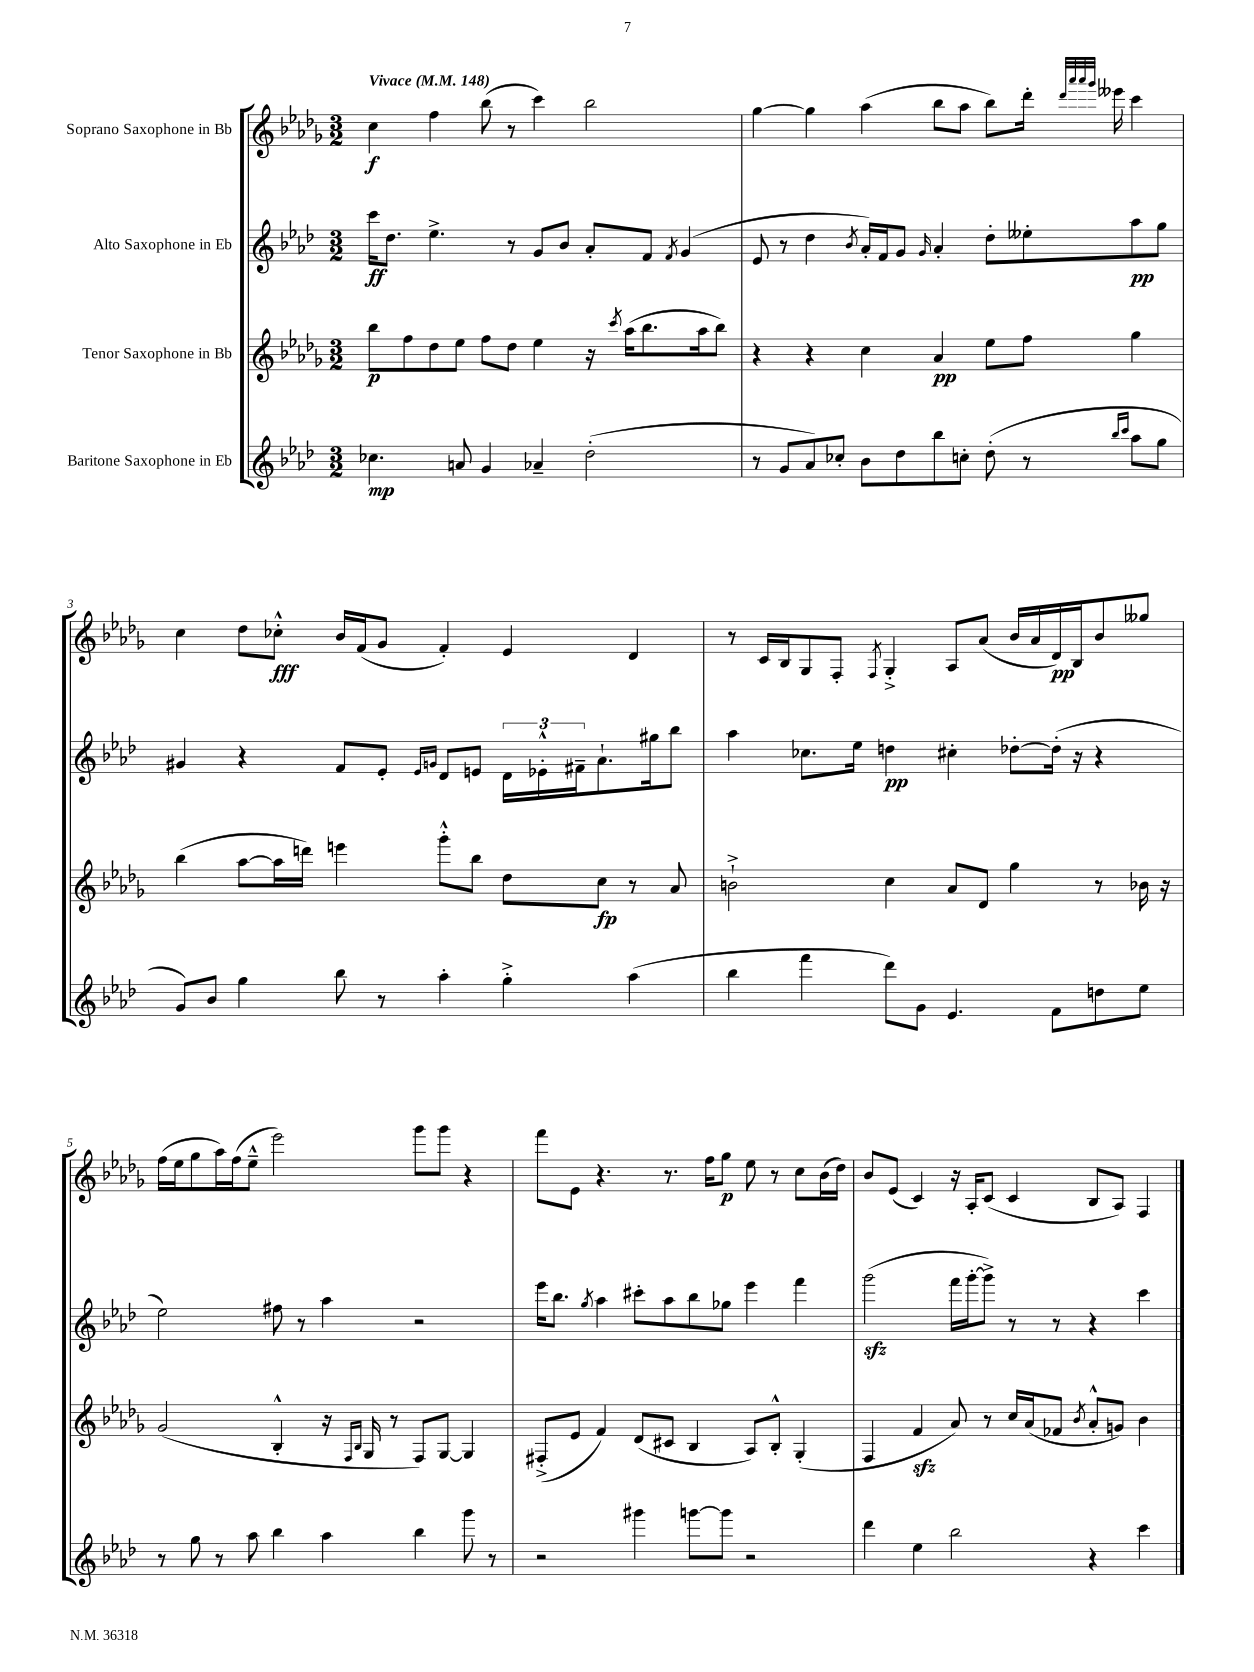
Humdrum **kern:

**kern	**dynam	**kern	**dynam	**kern	**dynam	**kern	**dynam
*part4	*part4	*part3	*part3	*part2	*part2	*part1	*part1
*staff4	*staff4	*staff3	*staff3	*staff2	*staff2	*staff1	*staff1
*I"Baritone Saxophone in Eb	*	*I"Tenor Saxophone in Bb	*	*I"Alto Saxophone in Eb	*	*I"Soprano Saxophone in Bb	*
*clefG2	*	*clefG2	*	*clefG2	*	*clefG2	*
*k[b-e-a-d-]	*	*k[b-e-a-d-g-]	*	*k[b-e-a-d-]	*	*k[b-e-a-d-g-]	*
*M3/2	*	*M3/2	*	*M3/2	*	*M3/2	*
*MM148	*	*MM148	*	*MM148	*	*MM148	*
=1	=1	=1	=1	=1	=1	=1	=1
!	!	!	!	!	!	!LO:TX:a:B:t=Vivace	!
4.cc-X\	mp	8bb-\L	p	16ccc\KL	ff	4cc\	f
.	.	.	.	8.dd-\J	.	.	.
.	.	8ff\	.	.	.	.	.
.	.	8dd-\	.	4.ee-^\	.	4ff\	.
8an/	.	8ee-\J	.	.	.	.	.
4g/	.	8ff\L	.	.	.	(8bb-\	.
.	.	8dd-\J	.	8r	.	8r	.
4a-X~/	.	4ee-\	.	8g/L	.	4ccc\)	.
.	.	.	.	8b-/J	.	.	.
(2dd-'\	.	16r	.	8a-'/L	.	2bb-\	.
.	.	8qccc/	.	.	.	.	.
.	.	(16aa-\KL	.	.	.	.	.
.	.	8.bb-\	.	8f/J	.	.	.
.	.	.	.	8qf/	.	.	.
.	.	.	.	(4g/	.	.	.
.	.	16aa-\k	.	.	.	.	.
.	.	8bb-\J)	.	.	.	.	.
=2	=2	=2	=2	=2	=2	=2	=2
8r	.	4r	.	8e-/	.	[4gg-\	.
8g/L	.	.	.	8r	.	.	.
8a-/)	.	4r	.	4dd-\	.	4gg-\]	.
8cc-X'/J	.	.	.	.	.	.	.
.	.	.	.	8qb-/	.	.	.
8b-\L	.	4cc\	.	16a-'/LL)	.	(4aa-\	.
.	.	.	.	16f/J	.	.	.
8dd-\	.	.	.	8g/J	.	.	.
.	.	.	.	16qqg/	.	.	.
8bb-\	.	4a-/	pp	4a-'/	.	8bb-\L	.
8ccn'\J	.	.	.	.	.	8aa-\J	.
(8dd-'\	.	8ee-\L	.	8dd-'\L	.	8bb-\L)	.
8r	.	8ff\J	.	8ee--X'\	.	16ddd-'\Jk	.
.	.	.	.	.	.	32qqddd-/LLL	.
.	.	.	.	.	.	32qqaaa-/	.
.	.	.	.	.	.	32qqaaa-/	.
.	.	.	.	.	.	32qqggg-/JJJ	.
.	.	.	.	.	.	16eee--X\	.
16qqbb-/LL	.	.	.	.	.	.	.
16qqccc/JJ	.	.	.	.	.	.	.
8aa-\L	.	4gg-\	.	8aa-\	pp	4ccc\	.
8gg\J	.	.	.	8gg\J	.	.	.
!!LO:LB:g=z
=3	=3	=3	=3	=3	=3	=3	=3
8g/L)	.	(4bb-\	.	4g#X/	.	4cc\	.
8b-/J	.	.	.	.	.	.	.
4gg\	.	[8aa-\L	.	4r	.	8dd-\L	.
.	.	16aa-\L]	.	.	.	8cc-X'^^\J	fff
.	.	16dddn\JJ)	.	.	.	.	.
8bb-\	.	4eeen\	.	8f/L	.	16b-/LL	.
.	.	.	.	.	.	(16f/J	.
8r	.	.	.	8e-'/J	.	8g-/J	.
.	.	.	.	16qqe-/LL	.	.	.
.	.	.	.	16qqgn/JJ	.	.	.
4aa-'\	.	8ggg-'^^\L	.	8d-/L	.	4f'/)	.
.	.	8bb-\J	.	8en/J	.	.	.
4gg'^\	.	8dd-\L	.	24d-\LL	.	4e-/	.
.	.	.	.	24e-X'^^\	.	.	.
.	.	.	.	24f#X~\J	.	.	.
.	.	8cc\J	fp	8.a-`\	.	.	.
(4aa-\	.	8r	.	.	.	4d-/	.
.	.	.	.	16gg#X\k	.	.	.
.	.	8a-/	.	8bb-\J	.	.	.
=4	=4	=4	=4	=4	=4	=4	=4
4bb-\	.	2bn`^\	.	4aa-\	.	8r	.
.	.	.	.	.	.	16c/LL	.
.	.	.	.	.	.	16B-/J	.
4fff\	.	.	.	8.cc-X\L	.	8G-/	.
.	.	.	.	.	.	8F'/J	.
.	.	.	.	16ee-\Jk	.	.	.
.	.	.	.	.	.	8qF/	.
8ddd-\L)	.	4cc\	.	4ddn\	pp	4G-'^/	.
8g\J	.	.	.	.	.	.	.
4.e-/	.	8a-/L	.	4cc#X'\	.	8A-/L	.
.	.	8d-/J	.	.	.	(8a-/J	.
.	.	4gg-\	.	[8dd-X'\L	.	16b-/LL	.
.	.	.	.	.	.	16a-/	.
8f\L	.	.	.	(16dd-'\Jk]	.	16d-/)	pp
.	.	.	.	16r	.	16B-/J	.
8ddn\	.	8r	.	4r	.	8b-/	.
8ee-\J	.	16b-X\	.	.	.	8gg--X/J	.
.	.	16r	.	.	.	.	.
!!LO:LB:g=z
=5	=5	=5	=5	=5	=5	=5	=5
8r	.	(2g-/	.	2ee-\)	.	(16ff\LL	.
.	.	.	.	.	.	16ee-\J	.
8gg\	.	.	.	.	.	8gg-\	.
8r	.	.	.	.	.	16aa-\L)	.
.	.	.	.	.	.	(16ff\J	.
8aa-\	.	.	.	.	.	8ee-~^^\J	.
4bb-\	.	4B-'^^/	.	8ff#X\	.	2eee-\)	.
.	.	.	.	8r	.	.	.
4aa-\	.	16r	.	4aa-\	.	.	.
.	.	16qqF/LL	.	.	.	.	.
.	.	16qqB-/JJ	.	.	.	.	.
.	.	16G-/	.	.	.	.	.
.	.	8r	.	.	.	.	.
4bb-\	.	8F/L)	.	2r	.	8ggg-\L	.
.	.	[8G-/J	.	.	.	8ggg-\J	.
8ggg\	.	4G-/]	.	.	.	4r	.
8r	.	.	.	.	.	.	.
=6	=6	=6	=6	=6	=6	=6	=6
2r	.	(8F#X'^/L	.	16eee-\KL	.	8fff\L	.
.	.	.	.	8.bb-\J	.	.	.
.	.	8e-/J	.	.	.	8e-\J	.
.	.	.	.	8qgg/	.	.	.
.	.	4f/)	.	4aa-\	.	4.r	.
4ggg#X\	.	(8d-/L	.	8ccc#X'\L	.	.	.
.	.	8c#X/J	.	8aa-\	.	8.r	.
[8gggn\L	.	4B-/	.	8bb-\	.	.	.
.	.	.	.	.	.	16ff\KL	.
8ggg\J]	.	.	.	8gg-X\J	.	8gg-\J	p
2r	.	8A-/L)	.	4eee-\	.	8ee-\	.
.	.	8B-'^^/J	.	.	.	8r	.
.	.	(4G-'/	.	4fff\	.	8cc\L	.
.	.	.	.	.	.	(16b-\L	.
.	.	.	.	.	.	16dd-\JJ)	.
=7	=7	=7	=7	=7	=7	=7	=7
4ddd-\	.	4F/	.	(2gggzz\	.	8b-/L	.
.	.	.	.	.	.	(8e-/J	.
4ee-\	.	4fzz/	.	.	.	4c/)	.
2bb-\	.	8a-/)	.	16fff\LL	.	16r	.
.	.	.	.	[16ggg'\J	.	16A-'/KL	.
.	.	8r	.	8ggg^\J])	.	(8c/J	.
.	.	16cc/LL	.	8r	.	4c/	.
.	.	(16a-/J	.	.	.	.	.
.	.	8f-X/J	.	8r	.	.	.
.	.	8qb-/	.	.	.	.	.
4r	.	8a-'^^/L	.	4r	.	8B-/L	.
.	.	8gn/J)	.	.	.	8A-/J)	.
4ccc\	.	4b-\	.	4ccc\	.	4F/	.
==	==	==	==	==	==	==	==
*-	*-	*-	*-	*-	*-	*-	*-
